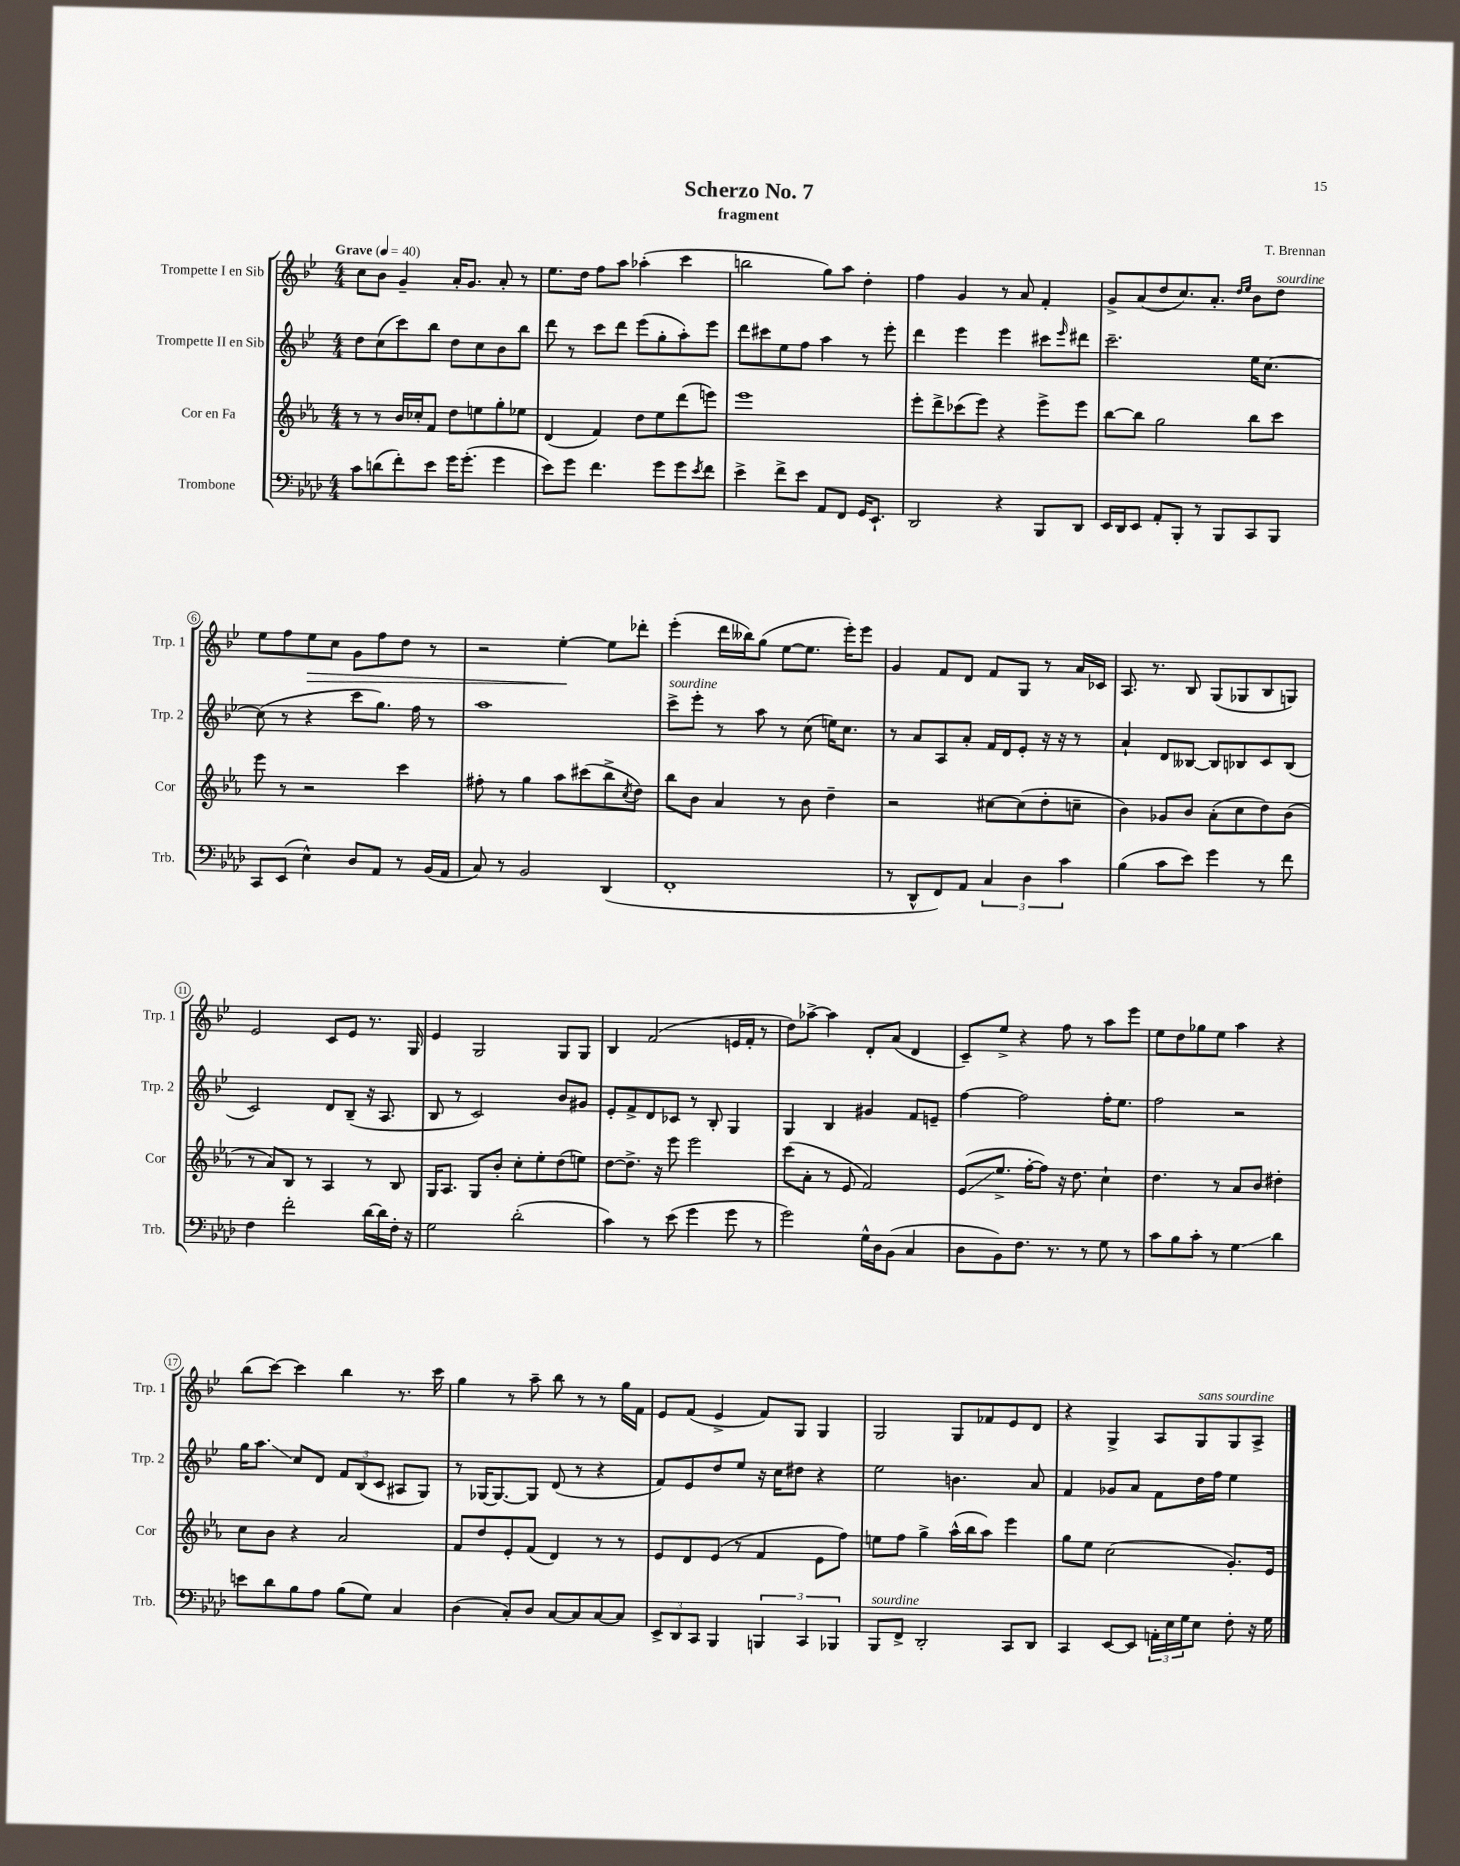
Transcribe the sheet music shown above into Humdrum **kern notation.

**kern	**kern	**kern	**kern
*staff4	*staff3	*staff2	*staff1
*clefF4	*clefG2	*clefG2	*clefG2
*k[b-e-a-d-]	*k[b-e-a-]	*k[b-e-]	*k[b-e-]
*M4/4	*M4/4	*M4/4	*M4/4
*MM40	*MM40	*MM40	*MM40
8c	8r	8dd	8cc
(8d	8r	(8cc	8b-
8f')	16b-	8ccc)	4g~
.	16cc-'	.	.
8e-	8f	8bb-	.
16g	8dd	8dd	16a'
(8.g'	.	.	8.g
.	8ee	8cc	.
4g	8gg'	8b-	8a'
.	8ee-	8bb-	8r
=	=	=	=
8e-)	(4d	8ddd	8.ee-
8g	.	8r	.
.	.	.	16dd
4.f	4f)	8ccc	8ff
.	.	8ddd	8aa
.	8dd	(8eee-	(4aa-'
8g	8ee-	8gg'	.
8g	(8ddd	8aa')	4ccc
8qe-	.	.	.
8f	8eee)	8eee-	.
=	=	=	=
4e-^	1eee-	8ddd	2bb
.	.	8ccc#	.
8f^	.	8ee-	.
8e-	.	8ff	.
8AA-	.	4aa	8gg)
8FF	.	.	8aa
16GG	.	8r	4dd'
8.EE-`	.	.	.
.	.	8eee-'	.
=	=	=	=
2DD-	8eee-'	4ddd	4ff
.	8ddd^	.	.
.	(8ccc-	4eee-	4g
.	8eee-)	.	.
4r	4r	4eee-	8r
.	.	.	8a
8BBB-	8eee-^	8ccc#	4f'
.	.	16qqeee-	.
8DD-	8eee-	8ddd#	.
=	=	=	=
16EE-	[8bb-	2.ccc~	8g^
16DD-	.	.	.
8EE-	8bb-]	.	(8a
8AA-'	2gg	.	8dd
8BBB-'	.	.	8.cc)
8r	.	.	.
.	.	.	8.a'
8BBB-	.	.	.
.	.	.	16qqdd
.	.	.	16qqee-
8CC	8bb-	16ee-	8b-
.	.	[8.cc	.
8BBB-	8ccc	.	8dd
=	=	=	=
8CC	8eee-	(8cc]	8ee-
(8EE-	8r	8r	8ff
4E-^^)	2r	4r	8ee-
.	.	.	8cc
8D-	.	8ccc	8g
8AA-	.	8.gg)	8ff
8r	4ccc	.	8dd
.	.	16ff	.
(16BB-	.	8r	8r
16AA-	.	.	.
=	=	=	=
8C)	8ff#'	1aa	2r
8r	8r	.	.
2BB-	4gg	.	.
.	8aa-	.	[4ee-'
.	(8ccc#	.	.
(4DD-	8bb-^	.	8ee-]
.	8qcc	.	.
.	8dd)	.	8ddd-'
=	=	=	=
1FF'	8bb-	8ccc^	(4eee-'
.	8b-	8eee-'	.
.	4a-	8r	16ddd
.	.	.	16bb--)
.	.	8aa	(8gg
.	8r	8r	[8ee-
.	8b-	(8cc	8.ee-]
.	4dd~	16ee)	.
.	.	8.cc	16eee-')
.	.	.	8eee-
=	=	=	=
8r	2r	8r	4g
8DD-^^	.	8a	.
8FF)	.	8A	8f
8AA-	.	8a'	8d
6C	[8cc#	16f	8f
.	.	16d	.
.	(8cc#]	8e-'	8G
6D-	.	.	.
.	8dd'	16r	8r
.	.	16r	.
6c	.	.	.
.	8cc~	8r	16a
.	.	.	16c-
=	=	=	=
(4B-	4b-)	4a`	8.A
.	.	.	8.r
8c	8g-	8d	.
8e-)	8b-	[8B--	8B-
4g	(8a-'	8B--]	(8G
.	8cc	8B-	8G-
8r	8dd)	8c	8B-
8f	(8b-	(8B-	8G)
=	=	=	=
4F	8r	2c)	2e-
.	8a-)	.	.
2f'	8B-	.	.
.	8r	.	.
.	4A-	8d	8c
.	.	(8B-~	8e-
[16d-	8r	16r	8.r
16d-]	.	8.A	.
16F'	8B-	.	.
16r	.	.	16G
=	=	=	=
2G	16G	8B-	4e-
.	8.A-	.	.
.	.	8r	.
.	8G	2c)	2G
.	8b-'	.	.
(2d-'	8cc'	.	.
.	8ee-'	.	.
.	(8dd	8b-	8G
.	8ee)	8g#	8G
=	=	=	=
4c)	[8dd	8e-'	4B-
.	8.dd^]	8f^	.
8r	.	8d	(2f
.	16r	.	.
(8e-	8eee-	8c-	.
4g	2eee-	8r	.
.	.	8B-'	.
8g	.	4G	16e
.	.	.	16f'
8r	.	.	8r
=	=	=	=
2g)	(8ccc	4G	8dd)
.	8a-'	.	[8aa-^
.	8r	4B-	4aa-]
.	8e-	.	.
16G^^	2f)	4g#	8d'
16D-	.	.	.
(8BB-	.	.	(8a
4C	.	8f	4d
.	.	8e~	.
=	=	=	=
8D-	(8e-	[4ff	8c~)
8BB-)	8.ee-^	.	8ee-^
8.F	.	2ff]	4r
.	[16ff'	.	.
.	8ff])	.	.
8.r	.	.	.
.	16r	.	8ff
.	8.dd	.	.
8r	.	.	8r
8G	4cc`	16ff'	8aa
.	.	8.ee-	.
8r	.	.	8eee-
=	=	=	=
8c	4.dd	2ff	8ee-
8B-	.	.	8dd
8c'	.	.	8gg-
8r	8r	.	8ee-
4G	8a-	2r	4aa
.	8b-	.	.
4d-	4dd#'	.	4r
=	=	=	=
8e	8cc	16gg	(8bb-
.	.	8.aa	.
8d-	8b-	.	[8ccc)
8B-	4r	8cc	4ccc]
8A-	.	8d	.
(8B-	2a-	12f	4bb-
.	.	(12B-	.
8G)	.	.	.
.	.	12c	.
4C	.	8A#	8.r
.	.	8G)	.
.	.	.	16ccc
=	=	=	=
(4D-	8f	8r	4gg
.	8dd	[16G-	.
.	.	8.G-_	.
8C')	8e-'	.	8r
8D-	(8f	8G-]	8aa~
[8C	4d)	(8d	8bb-
8C]	.	8r	8r
[8C	8r	4r	8r
8C]	8r	.	16gg
.	.	.	16f
=	=	=	=
12EE-^	8e-	8f)	8e-
12DD-	.	.	.
.	8d	8e-	(8f
12CC	.	.	.
4BBB-	(8e-	8dd	4e-^
.	8r	8ee-	.
6BBB	4f	16r	8f)
.	.	16cc	.
.	.	8dd#	8G
6CC	.	.	.
.	8e-	4r	4G
6BBB-	.	.	.
.	8ff)	.	.
=	=	=	=
8BBB-	8ee	2ee-	2G
8FF^	8ff	.	.
2DD-'	4gg^	.	.
.	(16aa-^^	4.b	8G
.	16bb-	.	.
.	8aa-)	.	8f-
8CC	4eee-	.	8e-
8DD-	.	8a	8d
=	=	=	=
4CC	8gg	4f	4r
.	8ee-	.	.
[8EE-	(2cc	8g-	4G^
8EE-]	.	8a	.
24AA'	.	8f	8A
24E-	.	.	.
24G	.	.	.
8E-	.	16dd	8G
.	.	16ff	.
8F'	8.g')	4ee-	8G
16r	.	.	8A^
16G	16e-	.	.
==	==	==	==
*-	*-	*-	*-
